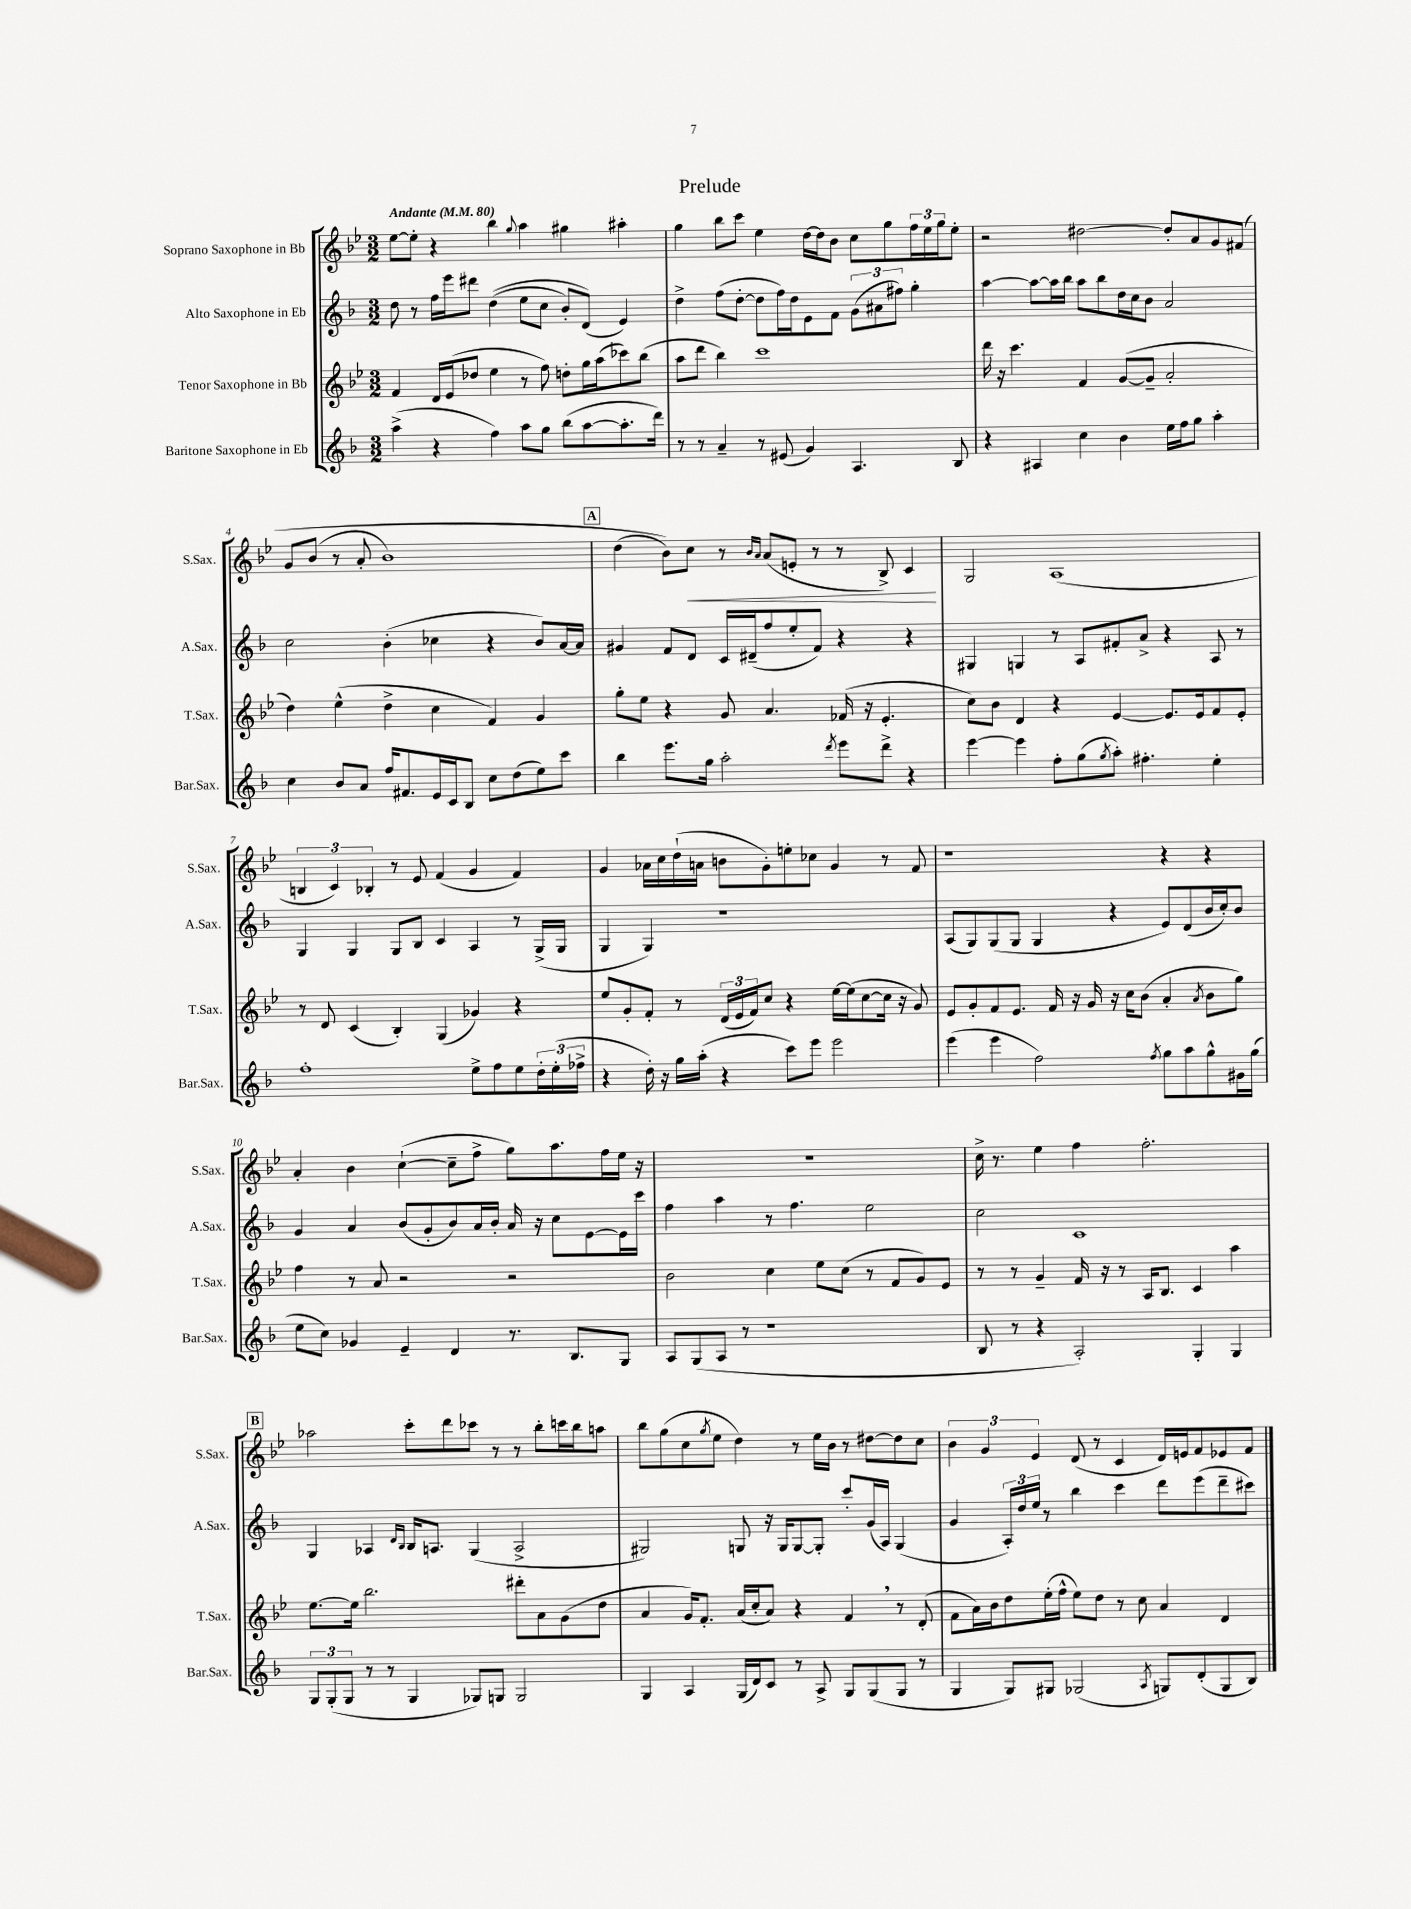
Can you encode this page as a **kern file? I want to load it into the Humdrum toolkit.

**kern	**kern	**kern	**kern	**dynam
*part4	*part3	*part2	*part1	*part1
*staff4	*staff3	*staff2	*staff1	*staff1
*I"Baritone Saxophone in Eb	*I"Tenor Saxophone in Bb	*I"Alto Saxophone in Eb	*I"Soprano Saxophone in Bb	*
*I'Bar.Sax.	*I'T.Sax.	*I'A.Sax.	*I'S.Sax.	*
*clefG2	*clefG2	*clefG2	*clefG2	*
*k[b-]	*k[b-e-]	*k[b-]	*k[b-e-]	*
*M3/2	*M3/2	*M3/2	*M3/2	*
*MM80	*MM80	*MM80	*MM80	*
=1	=1	=1	=1	=1
!	!	!	!LO:TX:a:B:t=Andante	!
(4aa^\	4f/	8dd\	[8ee-\L	.
.	.	8r	8ee-'\J]	.
4r	16d/LL	16ff\LL	4r	.
.	(16e-/J	16eee\J	.	.
.	8dd-X/J	8ddd#X\J	.	.
4ff\)	4ee-\	((4dd\	4bb-\	.
.	.	.	8qqgg/	.
8aa\L	8r	8ee\L	4aa\	.
8gg\J	8ff\)	8cc\J	.	.
(8bb-\L	8ddn'\L	8b-'/L)	4gg#X\	.
[8aa\	16gg\L	(8d/J)	.	.
.	(16aa\J	.	.	.
8.aa'\]	8ccc-X\)	4e/)	4aa#X'\	.
.	(8bb-\J	.	.	.
16ddd\Jk)	.	.	.	.
=2	=2	=2	=2	=2
8r	8aa\L	4dd^\	4gg\	.
8r	8ddd\J	.	.	.
4a~/	4bb-\)	(8ff\L	8bb-\L	.
.	.	[8dd'\J	8ccc\J	.
8r	1ccc	8dd\L]	4ee-\	.
(8e#X/	.	16ff\L)	.	.
.	.	16dd\J	.	.
4g/)	.	8e\	[16dd\LL	.
.	.	.	16dd\J]	.
.	.	8f\J	8b-\J	.
4.A/	.	(12g\L	8cc\L	.
.	.	12a#X\	.	.
.	.	.	8gg\	.
.	.	12ff#X\J)	.	.
.	.	4gg'\	24ff\L	.
.	.	.	24ee-\	.
.	.	.	24gg\J	.
8B-/	.	.	8ee-'\J	.
=3	=3	=3	=3	=3
4r	16ddd\	[4aa\	2r	.
.	16r	.	.	.
.	4.ccc\	.	.	.
4A#X/	.	8aa\L_	.	.
.	.	16aa\L]	.	.
.	.	16bb-\JJ	.	.
4cc\	4f/	8aa\L	[2dd#X\	.
.	.	8bb-\	.	.
4b-\	([8g/L	16dd\L	.	.
.	.	16cc\J	.	.
.	8g~/J]	8b-\J	.	.
16ee\LL	2a'/	2a/	8dd#'/L]	.
16ff\J	.	.	.	.
8gg\J	.	.	8a/	.
4aa'\	.	.	8g/	.
.	.	.	(8f#X/J	.
!!LO:LB:g=z
=4	=4	=4	=4	=4
4cc\	4dd\)	2cc\	8g/L	.
.	.	.	(8b-/J	.
8b-/L	(4ee-^^\	.	8r	.
8a/J	.	.	8a'/	.
16ff/KL	4dd^\	(4b-'\	1b-)	.
8.f#X/	.	.	.	.
16e/L	4cc\	4cc-X\	.	.
16c/J	.	.	.	.
8B-/J	.	.	.	.
8cc\L	4f/)	4r	.	.
(8dd\	.	.	.	.
8ee\)	4g/	8b-/L)	.	.
8ccc\J	.	[16a/L	.	.
.	.	16a/JJ]	.	.
!!LO:REH:place=s1:t=A
=5	=5	=5	=5	=5
4bb-\	8gg'\L	4g#X/	(4dd\	.
.	8ee-\J	.	.	.
8.eee\L	4r	8f/L	8b-\L))	.
!	!	!	!	!LO:HP:b
.	.	8d/J	8cc\J	<
16gg\Jk	.	.	.	.
2aa'\	8g/	16c/LL	8r	.
.	.	(16d#X~/J	.	.
.	.	.	16qqb-/LL	.
.	.	.	16qqa/JJ	.
.	4.a/	8ff/	(8a/L	.
.	.	8ee'/	8en'/J	.
.	.	8f/J)	8r	.
8qddd/	.	.	.	.
8eee\L	(16f-X/	4r	8r	.
.	16r	.	.	.
8ddd^\J	4.e-'/	.	8B-^/)	.
4r	.	4r	4c/	.
.	.	.	.	[
=6	=6	=6	=6	=6
[4eee\	8cc\L)	4G#X/	2G/	.
.	8b-\J	.	.	.
4eee\]	4d/	4Gn/	.	.
8ff'\L	4r	8r	(1A	.
(8gg\	.	8A/L	.	.
8qgg/	.	.	.	.
8aa'\J)	[4e-/	8f#X'/	.	.
4.ff#X'\	.	8a^/J	.	.
.	8.e-/L]	4r	.	.
.	16e-/k	.	.	.
4ee'\	8f/	8A/	.	.
.	8e-'/J	8r	.	.
!!LO:LB:g=z
=7	=7	=7	=7	=7
1ff'	8r	4G/	6Bn/	.
.	8d/	.	.	.
.	.	.	6c/)	.
.	(4c/	4G/	.	.
.	.	.	6B-X'/	.
.	4B-'/)	8G/L	8r	.
.	.	8B-/J	8e-/	.
.	(4G/	4c/	(4f/	.
8ee^\L	4g-X/)	4A/	4g/	.
8ff\	.	.	.	.
8ee\	4r	8r	4f/)	.
24dd'\L	.	(16G^/LL	.	.
(24ee'\	.	.	.	.
.	.	16G/JJ	.	.
24ff-X^\JJ	.	.	.	.
=8	=8	=8	=8	=8
4r	8ee-/L	4G/	4g/	.
.	8g'/	.	.	.
16dd'\)	8f'/J	4G/)	16a-X\LL	.
16r	.	.	16cc\	.
16gg\LL	8r	.	(16dd`\	.
(16aa'\JJ	.	.	16an\JJ	.
4r	(24d/LL	1r	8bn\L	.
.	24e-/	.	.	.
.	24f/J)	.	.	.
.	8cc/J	.	8g'\)	.
8ccc\L)	4r	.	8een'\	.
8eee\J	.	.	8cc-X\J	.
2eee\	[16ee-\LL	.	4g/	.
.	(16ee-\J]	.	.	.
.	[8cc\	.	.	.
.	16cc\Jk]	.	8r	.
.	16r	.	.	.
.	8g/)	.	8f/	.
=9	=9	=9	=9	=9
(4eee\	8e-/L	(8A/L	1r	.
.	8g'/	8G/)	.	.
4eee\	8f/	(8G/	.	.
.	8.e-/J	8G/J	.	.
2ff\)	.	4G/	.	.
.	16f/	.	.	.
.	16r	.	.	.
.	16g/	.	.	.
.	16r	4r	.	.
.	16cc\KL	.	.	.
.	(8b-\J	.	.	.
8qff/	.	.	.	.
8gg\L	4a'/	8e/L)	4r	.
8aa\	.	(8d/	.	.
.	8qa/	.	.	.
8gg^^\	8b-\L	16b-/L	4r	.
.	.	16cc'/J)	.	.
16g#X\L	8gg\J)	8b-/J	.	.
(16gg\JJ	.	.	.	.
!!LO:LB:g=z
=10	=10	=10	=10	=10
8ee\L	4ff\	4g/	4a'/	.
8cc\J)	.	.	.	.
4g-X/	8r	4a/	4b-\	.
.	8a/	.	.	.
4e~/	2r	(8b-/L	([4cc`\	.
.	.	8g'/	.	.
4d/	.	8b-/)	8cc~\L]	.
.	.	16a/L	8ff^\J	.
.	.	16b-'/JJ	.	.
8.r	2r	16a/	8gg\L)	.
.	.	16r	.	.
.	.	8cc\L	8.aa\	.
8.B-/L	.	.	.	.
.	.	[8e\	.	.
.	.	.	16ff\L	.
8G/J	.	16e\L]	16ee-\JJ	.
.	.	16ccc\JJ	16r	.
=11	=11	=11	=11	=11
8A/L	2b-\	4ff\	1.r	.
(8G/	.	.	.	.
8A/J	.	4aa\	.	.
8r	.	.	.	.
1r	4cc\	8r	.	.
.	.	4.ff\	.	.
.	8ee-\L	.	.	.
.	(8cc\J	.	.	.
.	8r	2ee\	.	.
.	8f/L	.	.	.
.	8g/)	.	.	.
.	8e-/J	.	.	.
=12	=12	=12	=12	=12
8B-/	8r	2cc\	16cc^\	.
.	.	.	8.r	.
8r	8r	.	.	.
4r	4g~/	.	4ee-\	.
2A'/)	16f/	1c	4ff\	.
.	16r	.	.	.
.	8r	.	.	.
.	16A/KL	.	2.ff'\	.
.	8.B-/J	.	.	.
4G'/	4c/	.	.	.
4G/	4aa\	.	.	.
!!LO:LB:g=z
!!LO:REH:place=s1:t=B
=13	=13	=13	=13	=13
12G/L	[8.ee-\L	4G/	2aa-X\	.
(12G'/	.	.	.	.
12G/J	.	.	.	.
.	16ee-\Jk]	.	.	.
8r	2.bb-\	4A-X/	.	.
8r	.	.	.	.
.	.	16qqd/LL	.	.
.	.	16qqB-/JJ	.	.
4G/	.	16B-/KL	8ccc'\L	.
.	.	8.An/J	.	.
.	.	.	8ddd\	.
8G-X/L)	.	(4G/	8ccc-X\J	.
8Gn/J	.	.	8r	.
2G/	8ddd#X'\L	2A^/	8r	.
.	8a\	.	8bb-'\L	.
.	(8g\	.	16cccn\L	.
.	.	.	16bb-\J	.
.	8dd\J	.	8aan\J	.
=14	=14	=14	=14	=14
4G/	4a/	2G#X/)	8bb-\L	.
.	.	.	(8gg\	.
4A/	16g/KL)	.	8cc\	.
.	8.f'/J	.	.	.
.	.	.	8qgg/	.
.	.	.	8ee-\J	.
(16G/LL	(16a/LL	8Gn/	4dd\)	.
16d/J)	16cc'/J	.	.	.
8c/J	8a/J)	16r	.	.
.	.	16G/KL	.	.
8r	4r	[8G/	8r	.
8A^/	.	8G'/J]	16ee-\LL	.
.	.	.	16b-\JJ	.
8G/L	4f,/	8ccc'/L	8r	.
(8G/	.	(16g/L	[8dd#X\L	.
.	.	16A/JJ)	.	.
8G/J	8r	(4G/	8dd#\]	.
8r	(8d'/	.	8cc\J	.
=15	=15	=15	=15	=15
4G/	8f\L	4g/	6b-\	.
.	16a\L)	.	.	.
.	.	.	6g/	.
.	16b-\J	.	.	.
8G/L)	8dd\	24A'/LL)	.	.
.	.	24dd/	.	.
.	.	24ee/JJ	6e-/	.
8G#X/J	(16ee-'\L	8r	.	.
.	16ff^^\JJ	.	.	.
(2G-X/	8ee-\L)	4bb-\	(8d/	.
.	8dd\J	.	8r	.
.	8r	4ccc\	4c/	.
.	8cc\	.	.	.
8qA/	.	.	.	.
8Gn/L)	4a/	8ddd\L	16d/LL)	.
.	.	.	16en/J	.
(8d'/	.	(8eee\	8f/	.
8G/	4d/	8ddd~\	8e-X/	.
8B-/J)	.	8ccc#X\J)	8f/J	.
==	==	==	==	==
*-	*-	*-	*-	*-
